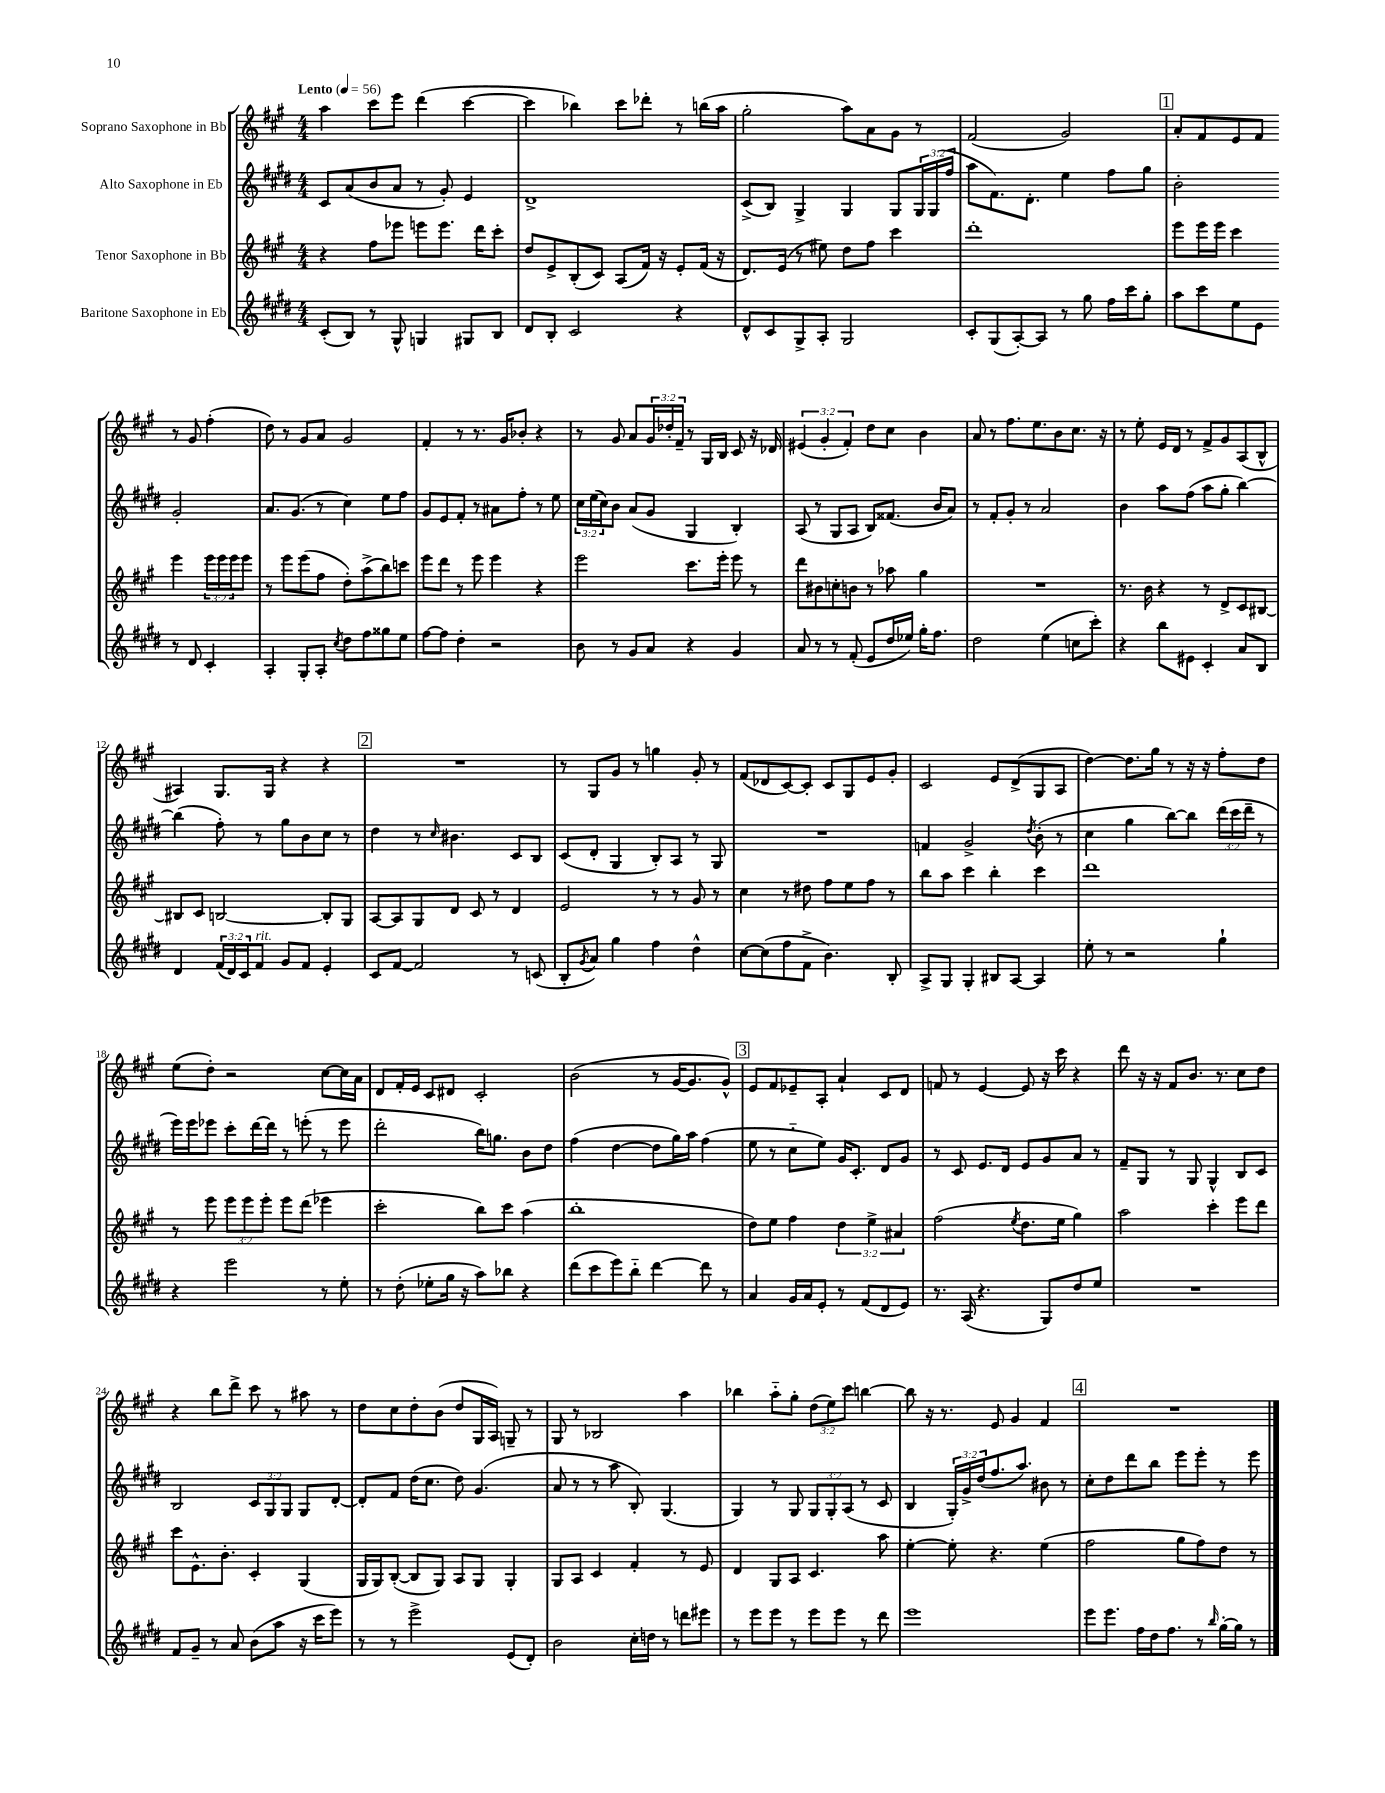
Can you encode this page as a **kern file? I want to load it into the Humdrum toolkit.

**kern	**kern	**kern	**kern
*staff4	*staff3	*staff2	*staff1
*clefG2	*clefG2	*clefG2	*clefG2
*k[f#c#g#d#]	*k[f#c#g#]	*k[f#c#g#d#]	*k[f#c#g#]
*M4/4	*M4/4	*M4/4	*M4/4
*MM56	*MM56	*MM56	*MM56
(8c#'	4r	8c#	4aa
8B)	.	(8a	.
8r	8ff#	8b	8ccc#
8G#^^	8eee-	8a	8eee
4G	8eee	8r	(4ddd
.	8.eee	8g#')	.
8G#	.	4e	[4ccc#
.	16ddd	.	.
8B	8ccc#'	.	.
=	=	=	=
8d#	8dd	1d#^	4ccc#]
8B'	8e^	.	.
2c#	(8B'	.	4bb-)
.	8c#)	.	.
.	(8A	.	8ccc#
.	16f#)	.	8ddd-'
.	16r	.	.
4r	8e'	.	8r
.	(16f#	.	(16bb
.	16r	.	16aa
=	=	=	=
8d#^^	8.d)	(8c#^	2gg#'
8c#	.	8B)	.
.	(16e	.	.
8G#^	8r	4G#^	.
8A'	8ee#)	.	.
2G#	8dd	4G#	8aa)
.	8ff#	.	8a
.	4ccc#	8G#	8g#
.	.	24G#	8r
.	.	(24G#	.
.	.	24ff#	.
=	=	=	=
8c#'	1ddd'	8aa	(2f#
(8G#	.	8.f#)	.
[8A')	.	.	.
.	.	8.d#'	.
8A]	.	.	.
8r	.	4ee	2g#)
8gg#	.	.	.
16ff#	.	8ff#	.
16ccc#	.	.	.
8gg#'	.	8gg#	.
=	=	=	=
8aa	8eee	2b'	8a'
8ccc#	16eee	.	8f#
.	16eee	.	.
8ee	4ccc#	.	8e
8e	.	.	8f#
8r	4eee	2g#'	8r
8d#	.	.	8g#
4c#'	24eee	.	(4ff#'
.	24eee	.	.
.	24eee	.	.
.	8eee	.	.
=	=	=	=
4A'	8r	8.a	8dd)
.	8eee	.	8r
.	.	(8.g#	.
8G#'	(8eee	.	8g#
8A'	8ff#	8r	8a
8qcc#	.	.	.
8dd#	8dd')	4cc#)	2g#
8ff#	(8aa^	.	.
8gg##	8bb)	8ee	.
8ee	8ccc	8ff#	.
=	=	=	=
[8ff#	8eee	8g#	4f#'
8ff#]	8ddd	8e	.
4dd#'	8r	8f#'	8r
.	8eee	8r	8.r
2r	4eee	8a#	.
.	.	.	16g#
.	.	8ff#'	8b-'
.	4r	8r	4r
.	.	8ee	.
=	=	=	=
8b	2eee	24cc#	8r
.	.	(24ee	.
.	.	24cc#)	.
8r	.	8b	8g#
8g#	.	(8a	8a
8a	.	8g#	24g#
.	.	.	24dd-'
.	.	.	24f#~
4r	8.ccc#	4G#	8r
.	.	.	16G#
.	16eee'	.	16B
4g#	8eee	4B')	8c#
.	8r	.	16r
.	.	.	16d-
=	=	=	=
8a	8ddd	(8A	(6e#
8r	8b#	8r	.
.	.	.	6g#'
8r	8cc'	8G#	.
.	.	.	6f#')
(8f#'	8b	8A	.
8e	8r	8B)	8dd
16dd#	8aa-	(8.f##	8cc#
16ee-)	.	.	.
16gg#'	4gg#	.	4b
8.ff#	.	16b	.
.	.	8a)	.
=	=	=	=
2dd#	1r	8r	8a
.	.	8f#'	8r
.	.	8g#'	8.ff#
.	.	8r	.
.	.	.	8.ee
(4ee	.	2a	.
.	.	.	8b
8cc	.	.	8.cc#
8ccc#')	.	.	.
.	.	.	16r
=	=	=	=
4r	8.r	4b	8r
.	.	.	8ee'
.	16b	.	.
8bb	4r	8aa	16e
.	.	.	16d
8e#	.	(8ff#	8r
4c#'	8r	8aa	8f#^
.	8d^	8gg#'	8g#
8a	8c#	[4bb)	(8A
8B	[8B#	.	8B^^
=	=	=	=
4d#	8B#]	(4bb]	4A#)
.	8c#	.	.
(24f#	[2B	8ff#')	8.G#
24d#)	.	.	.
24c#	.	.	.
8f#	.	8r	.
.	.	.	16G#
8g#	.	8gg#	4r
8f#	.	8b	.
4e'	8B']	8cc#	4r
.	8G#	8r	.
=	=	=	=
8c#	[8A	4dd#	1r
[8f#	8A]	.	.
2f#]	8G#	8r	.
.	.	16qqcc#	.
.	8d	4.b#	.
.	8c#	.	.
.	8r	.	.
8r	4d	8c#	.
(8c	.	8B	.
=	=	=	=
8B'	2e	(8c#	8r
8qg#	.	.	.
8a)	.	8d#'	8G#
4gg#	.	4G#	8g#
.	.	.	8r
4ff#	8r	8B')	4gg
.	8r	8A	.
4dd#^^	8g#	8r	8g#'
.	8r	8G#	8r
=	=	=	=
[8cc#	4cc#	1r	(8f#
(8cc#]	.	.	8d-
8ff#	8r	.	[8c#)
8f#^	8dd#	.	8c#']
4.b)	8ff#	.	8c#
.	8ee	.	8G#
.	8ff#	.	8e
8B'	8r	.	8g#'
=	=	=	=
8A^	8bb	4f	2c#
8G#	8aa	.	.
4G#'	4ccc#	2g#^	.
8B#	4bb'	.	8e
[8A	.	.	(8d^
.	.	8qdd#	.
4A]	4ccc#	(8b'	8G#
.	.	8r	8A
=	=	=	=
8ee'	1ddd	4cc#	[4dd)
8r	.	.	.
2r	.	4gg#	8.dd]
.	.	.	16gg#
.	.	[8bb)	8r
.	.	8bb]	16r
.	.	.	16r
4gg#`	.	(24ddd#	8ff#'
.	.	24ccc#	.
.	.	24ddd#~	.
.	.	8r	8dd
=	=	=	=
4r	8r	16eee)	(8ee
.	.	16eee	.
.	8eee	8eee-	8dd')
2eee	12eee	8ccc#'	2r
.	12eee	.	.
.	.	[16ddd#	.
.	12eee'	.	.
.	.	16ddd#]	.
.	8eee	8r	.
.	(8ddd	(8eee'	.
8r	4eee-	8r	[8cc#
8ee'	.	8eee	16cc#]
.	.	.	16a
=	=	=	=
8r	2ccc#'	2ddd#'	8d
(8dd#'	.	.	16f#'
.	.	.	16e
8ee-'	.	.	8c#
16gg#	.	.	8d#
16r	.	.	.
8aa)	8bb)	16bb)	2c#'
.	.	8.gg	.
8bb-	8ccc#	.	.
4r	(4aa	8b	.
.	.	8dd#	.
=	=	=	=
(8ddd#	1bb'	(4ff#	(2b
8ccc#	.	.	.
8eee)	.	[4dd#	.
8bb'~	.	.	.
[4ddd#	.	8dd#]	8r
.	.	16gg#)	[16g#
.	.	16aa	8.g#]
8ddd#]	.	(4ff#	.
8r	.	.	8g#^^)
=	=	=	=
4a	8dd)	8ee	8e
.	8ee	8r	8f#
16g#	4ff#	8cc#'~	8e-~
16a	.	.	.
8e'	.	8ee)	8A'
8r	6dd	16g#	4a`
.	.	8.c#'	.
(8f#	.	.	.
.	6ee^	.	.
8d#	.	8d#	8c#
.	6a#	.	.
8e)	.	8g#	8d
=	=	=	=
8.r	(2ff#	8r	8f
.	.	8c#	8r
(16A	.	.	.
4.r	.	8.e	[4e
.	.	16d#	.
.	8qee	.	.
.	8.dd	8e	8e]
8G#)	.	8g#	16r
.	16ee	.	16ccc#
8dd#	4gg#)	8a	4r
8ee	.	8r	.
=	=	=	=
1r	2aa	8f#~	8ddd
.	.	8G#	16r
.	.	.	16r
.	.	8r	8f#
.	.	8G#	8.b
.	4ccc#'	4G#^^	.
.	.	.	8.r
.	8eee	8B	8cc#
.	8ddd	8c#	8dd
=	=	=	=
8f#	8ccc#	2B	4r
8g#~	8.e^^	.	.
8r	.	.	8bb
.	8.b'	.	.
8a	.	.	8ddd^
(8b	4c#'	12c#	8ccc#
.	.	12G#	.
8aa	.	.	8r
.	.	12G#	.
16r	(4G#	8G#	8aa#
16ccc#	.	.	.
8eee)	.	[8d#'	8r
=	=	=	=
8r	16G#	8d#']	8dd
.	16G#)	.	.
8r	([8B'	8f#	8cc#
2eee^	8B]	(16dd#	8dd'
.	.	8.cc#	.
.	8G#)	.	(8b
.	8A	8dd#)	8dd
.	8G#	(4.g#	16G#
.	.	.	16A)
(8e	4G#'	.	8G~
8d#')	.	.	8r
=	=	=	=
2b	8G#	8a	8G#
.	8A	8r	8r
.	4c#	8r	2B-
.	.	8aa	.
16cc#'	4f#'	8B')	.
16dd	.	.	.
8r	.	(4.G#	.
8ddd	8r	.	4aa
8eee#	8e	.	.
=	=	=	=
8r	4d	4G#)	4bb-
8eee	.	.	.
8eee	8G#	8r	8aa'~
8r	8A	8G#	8gg#'
8eee	4.c#	12G#	(12dd
.	.	12G#'	12ee)
8eee	.	.	.
.	.	(12A	12ccc#
8r	.	8r	[4bb
8ddd#	8aa	8c#	.
=	=	=	=
1eee	[4ee'	4B	8bb]
.	.	.	16r
.	.	.	8.r
.	8ee']	24G#')	.
.	.	24g#^	.
.	.	(24dd#	.
.	4.r	8.ff#	8e
.	.	.	4g#
.	.	8.aa)	.
.	(4ee	8b#	4f#
.	.	8r	.
=	=	=	=
8eee	2ff#	8cc#'	1r
8.eee	.	8dd#	.
.	.	8ddd#	.
16ff#	.	.	.
16dd#	.	8bb	.
8.ff#	.	.	.
.	8gg#	8eee	.
8r	8ff#)	8eee'	.
16qqbb	.	.	.
[16gg#'	8dd	8r	.
16gg#]	.	.	.
8r	8r	8eee	.
==	==	==	==
*-	*-	*-	*-
